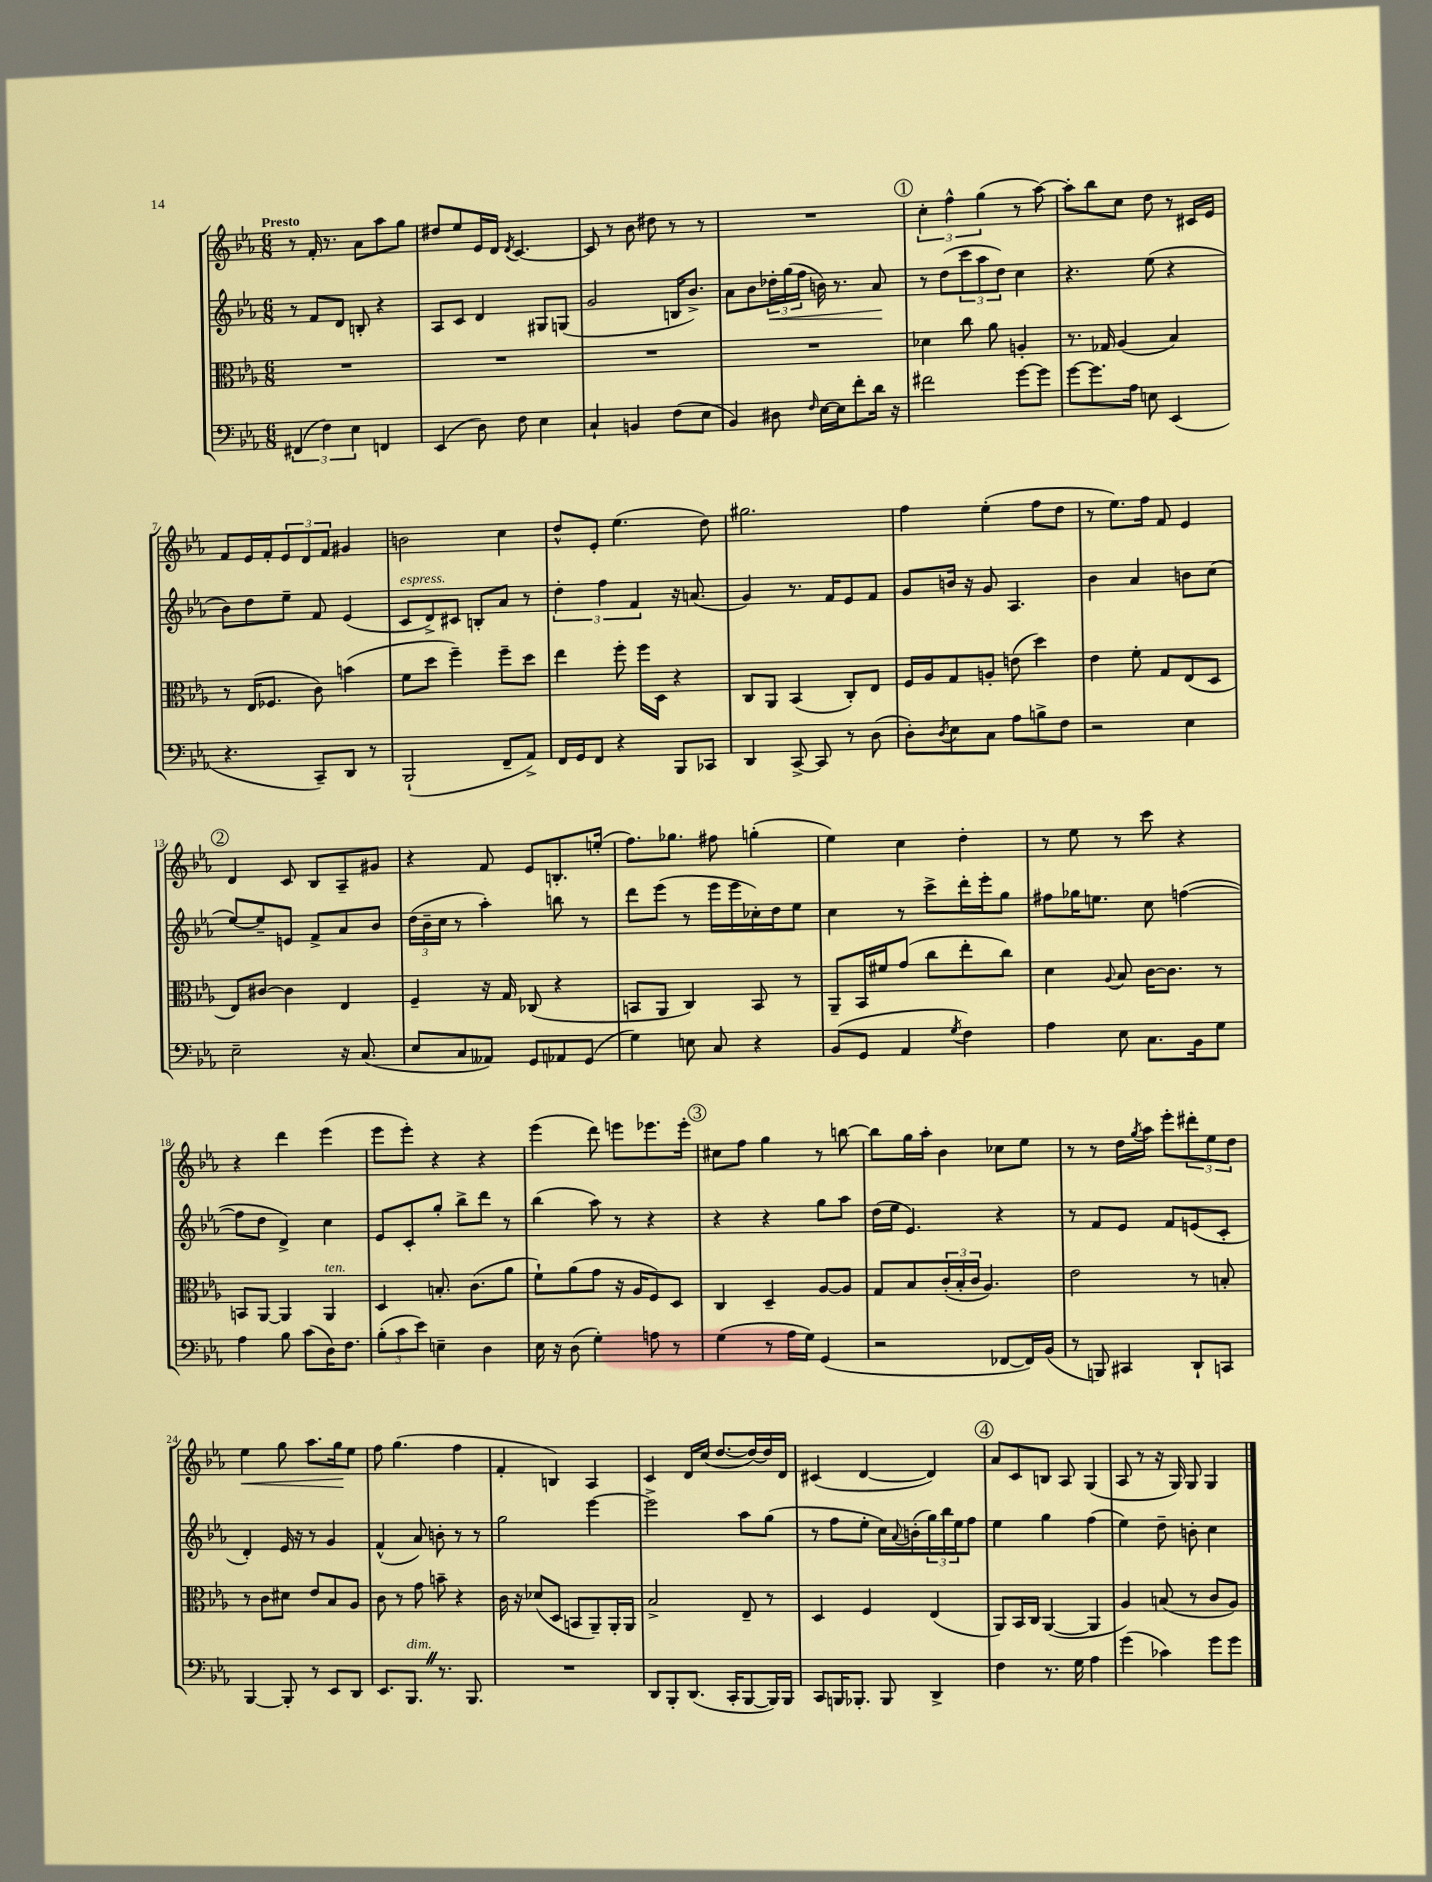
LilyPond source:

<<
\new StaffGroup <<
\new Staff = "s0" {
    \clef treble \key ees \major \numericTimeSignature \time 6/8 \tempo "Presto"
    r8 f'16-. r8. aes'8 aes''8 g''8 |
    dis''8 ees''8 ees'16 d'16 \acciaccatura { d'8 } c'4.~ |
    c'8 r8 bes'8 dis''8 r8 r8 |
    R2. |
    \mark \markup { \circle "1" } \tuplet 3/2 { c''4-. f''4-^ g''4( } r8 aes''8~) |
    aes''8-. bes''8 c''8 d''8 r8 cis'16 ees'16 |
    f'8 ees'16 f'16-. \tuplet 3/2 { ees'8 d'8 f'8 } gis'4 |
    b'2 c''4 |
    d''8-^ ees'8-. ees''4.( d''8) |
    gis''2. |
    f''4 ees''4-.( f''8 d''8 |
    r8 ees''8.) f''16 f'8 ees'4 |
    \mark \markup { \circle "2" } d'4 c'8 bes8 aes8-- gis'8 |
    r4 f'8 ees'8 b8.-. e''16-.( |
    f''8.) ges''8. fis''8 g''4-.( |
    ees''4) c''4 d''4-. |
    r8 ees''8 r8 c'''8 r4 |
    r4 d'''4 ees'''4( |
    ees'''8 ees'''8-.) r4 r4 |
    ees'''4( d'''8) e'''8 ees'''8. ees'''16-. |
    \mark \markup { \circle "3" } cis''8 f''8 g''4 r8 b''8~ |
    b''8 g''16 aes''16-. bes'4 ces''8 ees''8 |
    r8 r8 d''16 \acciaccatura { g''8 } aes''16 ees'''8-. \tuplet 3/2 { dis'''8-. ees''8 d''8 } |
    ees''4\< g''8 aes''8. g''16\! ees''8 |
    f''8 g''4.( f''4 |
    f'4-. b4) aes4 |
    c'4 d'16 c''16( d''8.~ d''16~) d''16 d'16 |
    cis'4( d'4~ d'4) |
    \mark \markup { \circle "4" } aes'8 c'8 b8 aes8 g4( |
    aes8 r8 r16 g16) g8 g4 \bar "|." |
}
\new Staff = "s1" {
    \clef treble \key ees \major \numericTimeSignature \time 6/8
    r8 f'8 d'8 b8-. r4 |
    aes8 c'8 d'4 gis8 g8( |
    g'2 b16 bes'8.->) |
    aes'8 bes'8 \tuplet 3/2 { des''16-.\< g''16( f''16 } b'16) r8. aes'8\! |
    \mark \markup { \circle "1" } r8 d''8( \tuplet 3/2 { c'''8 aes''8 d''8) } c''4 |
    r4. ees''8( r4 |
    bes'8) d''8 ees''8-- f'8 ees'4( |
    c'8^\markup { \italic "espress." } d'8->) cis'8 b8-. aes'8 r8 |
    \tuplet 3/2 { d''4-. f''4 f'4 } r16 a'8.( |
    g'4) r8. f'16 ees'8 f'8 |
    g'8 b'16 r16 g'8 aes4. |
    bes'4 aes'4 b'8 c''8( |
    \mark \markup { \circle "2" } ees''8~) ees''8-- e'8 f'8-> aes'8 bes'8 |
    \tuplet 3/2 { d''16( bes'16-- c''16 } r8 aes''4-.) b''8 r8 |
    d'''8 ees'''8( r8 ees'''16 ees'''16 ces''16-.) d''16 ees''8 |
    c''4 r8 c'''8-> d'''16-. ees'''16-. g''8 |
    fis''8 ges''16 e''8. c''8 f''4~( |
    f''8 d''8 d'4->) c''4 |
    ees'8 c'8-. g''8-. bes''8-> d'''8 r8 |
    bes''4( aes''8) r8 r4 |
    \mark \markup { \circle "3" } r4 r4 g''8 aes''8 |
    d''16( ees''16 ees'4.) r4 |
    r8 f'8 ees'8 f'8 e'8( c'8-. |
    d'4-.) ees'16 r16 r8 g'4 |
    f'4-^( aes'8) b'8-. r8 r8 |
    g''2 ees'''4~ |
    ees'''2-> aes''8 g''8( |
    r8 f''8 ees''8-. c''16) \appoggiatura { aes'8 } b'16-.( \tuplet 3/2 { g''16) bes''16 ees''16 } f''8 |
    \mark \markup { \circle "4" } ees''4 g''4 f''4( |
    ees''4) d''8-- b'8-. c''4 \bar "|." |
}
\new Staff = "s2" {
    \clef alto \key ees \major \numericTimeSignature \time 6/8
    R2. |
    R2. |
    R2. |
    R2. |
    \mark \markup { \circle "1" } des'4 c''8 aes'8 a4-. |
    r8. ges16 aes4( bes4) |
    r8 ees16( fes8. c'8) b'4( |
    f'8 d''8 f''4--) f''8-- d''8 |
    ees''4 f''8-. f''16 d16 r4 |
    c8 aes,8 bes,4( c8-.) ees8 |
    f16 aes16 g8 a8-. e'8( d''4) |
    ees'4 f'8-. g8 ees8( d8 |
    \mark \markup { \circle "2" } ees8) cis'8~ cis'4 ees4 |
    f4-- r16 g16 ces8( r4 |
    b,8 aes,8 c4) b,8 r8 |
    aes,8-- bes,16 fis'16 g'8( c''8 ees''8-. c''8) |
    d'4 \appoggiatura { aes8 } bes8 c'16~ c'8. r8 |
    b,8 aes,8~ aes,4 aes,4^\markup { \italic "ten." } |
    d4 b8.-. c'8.( aes'8 |
    f'8-!) aes'8( g'8 r16 aes16 f8) d8 |
    \mark \markup { \circle "3" } c4 d4-- aes8~ aes8 |
    g8 bes8 \tuplet 3/2 { c'16-.( bes16-. c'16 } aes4.) |
    ees'2 r8 b8-. |
    r8 c'8 dis'8 ees'8 bes8 aes8 |
    c'8 r8 g'8 b'8-- r4 |
    c'16 r16 des'8( d8 b,8 aes,8--) aes,16-. aes,16 |
    bes2-> ees8-- r8 |
    d4 f4 ees4( |
    \mark \markup { \circle "4" } aes,8) bes,16 c16 aes,4~( aes,4 |
    aes4) b8( r8 c'8 aes8) \bar "|." |
}
\new Staff = "s3" {
    \clef bass \key ees \major \numericTimeSignature \time 6/8
    \tuplet 3/2 { fis,4( f4) ees4 } f,4 |
    ees,4( d8) f8 ees4 |
    c4-! b,4 f8( ees8 |
    bes,4) dis8 \grace { f16 } ees16~ ees16 f'8-. d'16 r16 |
    \mark \markup { \circle "1" } fis'2 g'8~ g'8 |
    g'8~ g'8. aes16 e8 ees,4( |
    r4. c,8--) d,8 r8 |
    bes,,2-!( f,8-- aes,8->) |
    f,16 g,16 f,8 r4 bes,,8 ces,8 |
    d,4 c,8~-> c,8 r8 d8( |
    d8-.) \acciaccatura { d8 } ees8 c8 aes8 b8-> f8 |
    r2 ees4 |
    \mark \markup { \circle "2" } ees2-- r16 c8.( |
    ees8 c8 aeses,8) g,8 aes,8 g,8( |
    g4) e8 c8 r4 |
    bes,8( g,8 aes,4 \acciaccatura { g8 } f4) |
    aes4 ees8 c8. bes,16 g8 |
    aes4 bes8 c'8( d16) f8. |
    \tuplet 3/2 { bes8-.( c'8 ees'8) } e4-- d4 |
    ees16 r16 d8( g4-.) a8 r8 |
    \mark \markup { \circle "3" } g4( r8 aes16 g16) g,4( |
    r2 fes,8~ fes,16) bes,16( |
    r8 b,,8) cis,4 d,8-! c,8 |
    bes,,4~ bes,,8-. r8 ees,8 d,8 |
    ees,8. bes,,8.^\markup { \italic "dim." } \once \override BreathingSign.text = \markup { \musicglyph "scripts.caesura.straight" } \breathe r8. bes,,8. |
    R2. |
    d,8 bes,,8-. d,8.( c,16-. bes,,8~ bes,,16) bes,,16 |
    c,8 b,,16 bes,,8.-. bes,,8 d,4-> |
    \mark \markup { \circle "4" } f4 r8. g16 aes4 |
    g'4( ces'4) g'8 g'8 \bar "|." |
}
>>
>>
